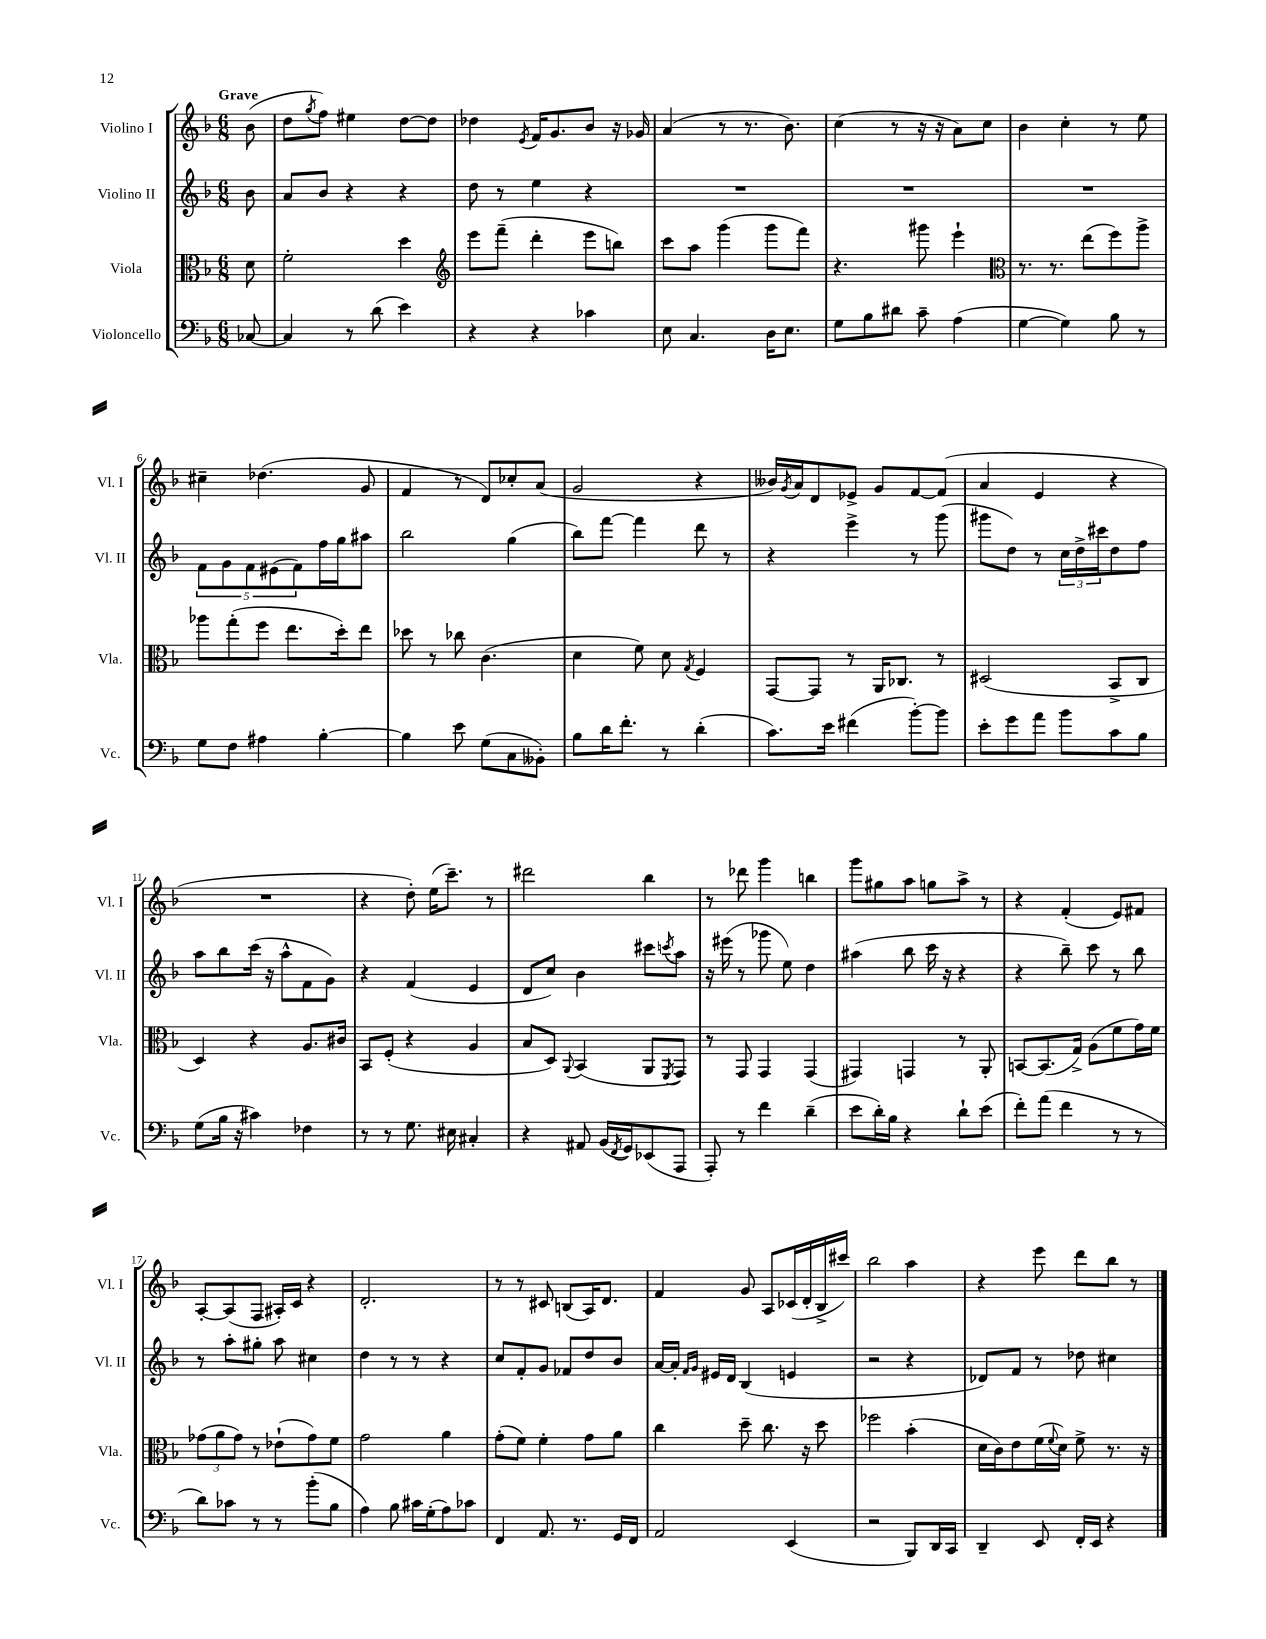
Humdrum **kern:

**kern	**kern	**kern	**kern
*staff4	*staff3	*staff2	*staff1
*clefF4	*clefC3	*clefG2	*clefG2
*k[b-]	*k[b-]	*k[b-]	*k[b-]
*M6/8	*M6/8	*M6/8	*M6/8
[8C-/	8d\	8b-\	(8b-\
=	=	=	=
4C-/]	2f'\	8a/L	8dd\L
.	.	.	8qgg/
.	.	8b-/J	8ff\J)
8r	.	4r	4ee#\
(8d\	.	.	.
4e\)	4dd\	4r	[8dd\L
.	.	.	8dd\]J
=	=	=	=
*	*clefG2	*	*
4r	8eee\L	8dd\	4dd-\
.	(8fff~\J	8r	.
.	.	.	8qe/
4r	4ddd'\	4ee\	16f/LK
.	.	.	8.g/
4c-\	8eee\L	4r	8b-/J
.	8bb\J)	.	16r
.	.	.	16g-/
=	=	=	=
8E\	8ccc\L	2.r	(4a/
4.C/	8aa\J	.	.
.	(4ggg\	.	8r
.	.	.	8.r
16D\LK	8ggg\L	.	.
8.E\J	.	.	8.b-\)
.	8fff\J)	.	.
=	=	=	=
8G\L	4.r	2.r	(4cc\
8B-\	.	.	.
8d#\J	.	.	8r
8c~\	8ggg#\	.	16r
.	.	.	16r
(4A\	4eee`\	.	8a\L)
.	.	.	8cc\J
=	=	=	=
*	*clefC3	*	*
[4G\	8.r	2.r	4b-\
.	8.r	.	.
4G\])	.	.	4cc'\
.	(8ee\L	.	.
8B-\	8ff\)	.	8r
8r	8aa^\J	.	8ee\
=	=	=	=
8G\L	8aa-\L	10f\L	4cc#~\
.	.	10g\	.
8F\J	(8gg'\	.	.
.	.	10f\	.
4A#\	8ff\J	.	(4.dd-\
.	.	(10e#\	.
.	8.ee\L	.	.
.	.	10f\)	.
[4B-'\	.	16ff\L	.
.	16dd'\k)	16gg\J	.
.	8ee\J	8aa#\J	8g/
=	=	=	=
4B-\]	8dd-\	2bb-\	4f/
.	8r	.	.
8e\	8cc-\	.	8r
(8G\L	(4.c\	.	8d/L)
8C\	.	(4gg\	8cc-'/
8BB--'\J)	.	.	(8a/J
=	=	=	=
8B-\L	4d\	8bb-\L)	2g/
16d\K	.	[8fff\J	.
8.f'\J	.	.	.
.	8f\)	4fff\]	.
8r	8d\	.	.
.	8qG/	.	.
(4d'\	4F/	8ddd\	4r
.	.	8r	.
=	=	=	=
8.c\L)	[8GG/L	4r	16b--/LL)
.	.	.	8qg/
.	.	.	16a/J
.	8GG/]J	.	8d/
16e\Jk	.	.	.
(4f#\	8r	4eee^\	8e-^/J
.	16AA/LK	.	8g/L
.	8.C-/J	.	.
[8b-'\L)	.	8r	[8f/
8b-\]J	8r	(8ggg\	(8f/]J
=	=	=	=
8e'\L	(2D#/	8ggg#\L	4a/
8g\	.	8dd\J)	.
8a\J	.	8r	4e/
8b-\L	.	24cc\LL	.
.	.	24dd^\	.
.	.	24ccc#\J	.
8c\	8BB-^/L	8dd\	4r
8B-\J	8C/J	8ff\J	.
=	=	=	=
(8G\L	4D/)	8aa\L	2.r
16B-\Jk	.	8bb-\	.
16r	.	.	.
4c#\)	4r	(16ccc\Jk	.
.	.	16r	.
.	.	8aa^^\L	.
4F-\	8.A/L	8f\	.
.	.	8g\J)	.
.	16c#/Jk	.	.
=	=	=	=
8r	8BB-/L	4r	4r
8r	(8F'/J	.	.
8.G\	4r	(4f/	8dd'\)
.	.	.	(16ee\LK
16E#\	.	.	8.ccc~\J)
4C#'/	4A/	4e/	.
.	.	.	8r
=	=	=	=
4r	8B-/L	8d/L	2ddd#\
.	8D/J)	8cc/J)	.
.	8qqAA/	.	.
8AA#/	(4BB-/	4b-\	.
(16BB-/LL	.	.	.
8qFF/	.	.	.
16GG/J)	.	.	.
(8EE-/	8AA/L	8ccc#\L	4bb-\
.	8qFF/	8qccc/	.
8AAA/J	8GG/J)	8aa\J	.
=	=	=	=
8AAA'/)	8r	16r	8r
.	.	(16eee#\	.
8r	8GG/	8r	8ddd-\
4f\	4GG/	8ggg-\	4ggg\
.	.	8ee\)	.
(4d~\	(4GG/	4dd\	4bb\
=	=	=	=
8e\L	4GG#/)	(4aa#\	8ggg\L
16d'\L)	.	.	8gg#\
16B-\JJ	.	.	.
4r	4GG/	8bb-\	8aa\J
.	.	16ccc\	8gg\L
.	.	16r	.
8d`\L	8r	4r	8aa^\J
(8e\J	8AA'/	.	8r
=	=	=	=
8f'\L)	[8BB/L	4r	4r
(8a\J	(8.BB/]	.	.
4f\	.	8bb-~\)	(4f'/
.	16G^/Jk)	.	.
.	(8A\L	8ccc\	.
8r	8f\	8r	8e/L)
8r	16g\L)	8bb-\	8f#/J
.	16f\JJ	.	.
=	=	=	=
8d\L)	(12g-\L	8r	[8A'/L
.	12a\	.	.
8c-\J	.	8aa'\L	(8A/]
.	12g-\J)	.	.
8r	8r	8gg#'\J	8F/J
8r	(8e-`\L	8aa\	16A#'/LL)
.	.	.	16c/JJ
(8b-'\L	8g-\)	4cc#\	4r
8B-\J	8f\J	.	.
=	=	=	=
4A\)	2g\	4dd\	2.d'/
8B-\	.	8r	.
16c#\LL	.	8r	.
(16G'\J	.	.	.
8A\)	4a\	4r	.
8c-\J	.	.	.
=	=	=	=
4FF/	(8g'\L	8cc/L	8r
.	8f\J)	8f'/	8r
8.AA/	4f'\	8g/J	8c#/
.	.	8f-/L	(8B/L
8.r	.	.	.
.	8g\L	8dd/	16A/K)
.	.	.	8.d/J
16GG/LL	8a\J	8b-/J	.
16FF/JJ	.	.	.
=	=	=	=
2AA/	4cc\	[16a/LL	4f/
.	.	16a'/]JJ	.
.	.	16qqf/LL	.
.	.	16qqg/JJ	.
.	.	16e#/LL	.
.	.	16d/JJ	.
.	8dd~\	(4B-/	8g/
.	8.cc\	.	8A/L
(4EE/	.	4e/	(16c-/L
.	16r	.	16d'/
.	8dd\	.	16B-^/
.	.	.	16ccc#/JJ)
=	=	=	=
2r	2ff-\	2r	2bb-\
8BBB-/L)	(4b-'\	4r	4aa\
16DD/L	.	.	.
16CC/JJ	.	.	.
=	=	=	=
4DD~/	16d\LL	8d-/L)	4r
.	16c\J)	.	.
.	8e\	8f/J	.
8EE/	(16f\L	8r	8eee\
.	8qqf/	.	.
.	16d\JJ)	.	.
16FF'/LL	8f^\	8dd-\	8ddd\L
16EE/JJ	.	.	.
4r	8.r	4cc#\	8bb-\J
.	.	.	8r
.	16r	.	.
==	==	==	==
*-	*-	*-	*-
